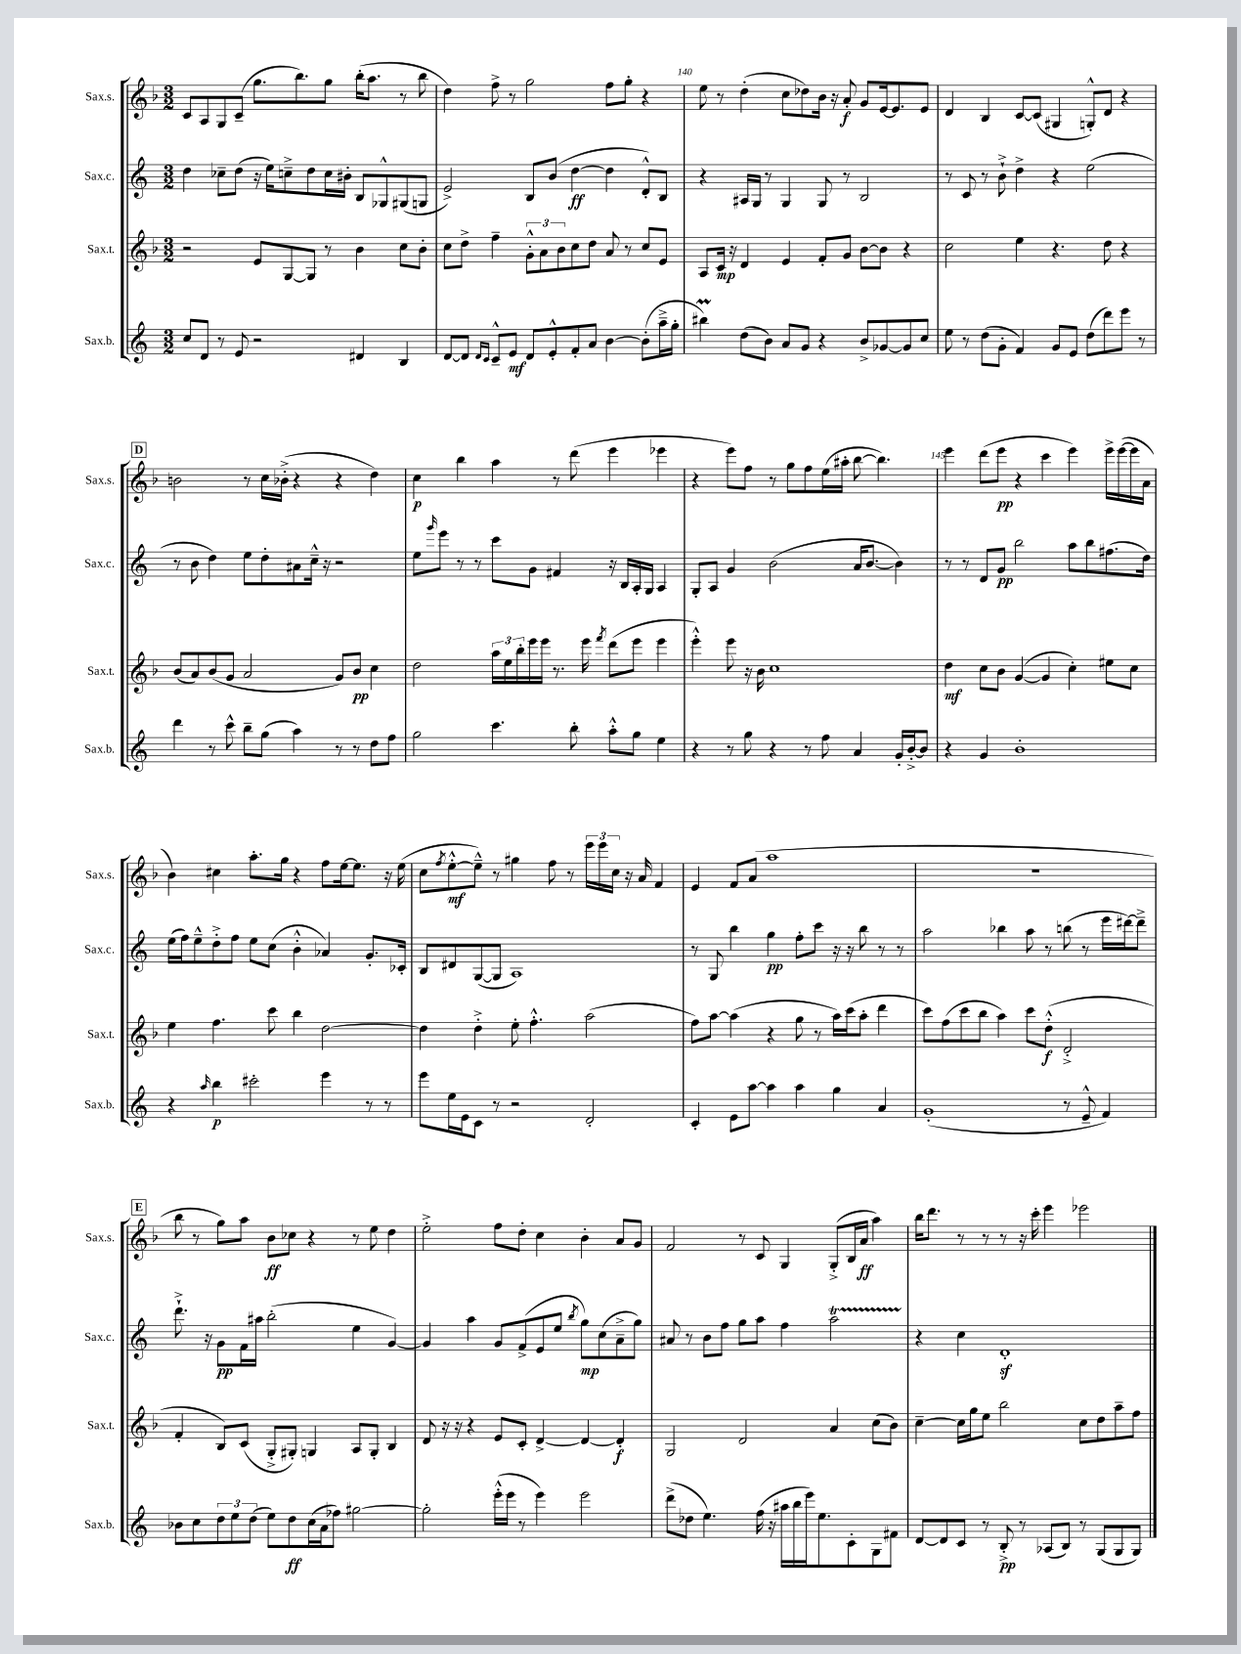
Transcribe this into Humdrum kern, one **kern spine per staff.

**kern	**kern	**kern	**kern
*staff4	*staff3	*staff2	*staff1
*clefG2	*clefG2	*clefG2	*clefG2
*k[]	*k[b-]	*k[]	*k[b-]
*M3/2	*M3/2	*M3/2	*M3/2
8cc	2r	4dd	8c
8d	.	.	8A
8r	.	8cc-~	8G
8e	.	(8dd	(8c~
2r	8e	16r	8.gg
.	.	16ee)	.
.	[8G	8cc~^	.
.	.	.	8.bb-)
.	8G]	8dd	.
.	8r	16cc	8gg
.	.	16b#'	.
4d#	4b-	8B	(16bb-'
.	.	.	8.aa
.	.	8G-^^	.
4B	8cc	(8G#	8r
.	8b-'	8G	8bb-
=	=	=	=
[8d	8cc	2e^)	4dd)
8d]	8dd^	.	.
16qqd	.	.	.
16qqc	.	.	.
8c~^^	4ff~	.	8ff^
8e	.	.	8r
8d	12g'^^	8B	2gg
.	12a	.	.
8e'^^	.	(8b	.
.	12b-	.	.
8f'	8cc	[4dd	.
8a	8dd	.	.
[4b	8a	4dd]	8ff
.	8r	.	8gg'
(8b']	8cc	8d'^^)	4r
16aa~^	8e	8B	.
16gg'	.	.	.
=	=	=	=
4bb#)	8A	4r	8ee
.	16c	.	8r
.	16r	.	.
(8dd	4d	16A#	(4dd'
.	.	16G	.
8b)	.	8r	.
8a	4e	4G	8cc
8g	.	.	8dd-)
4r	8f'	8G	16b-
.	.	.	16r
.	8g	8r	8a'
8b^	[8b-	2B	8g
[8g-	8b-]	.	[16e
.	.	.	8.e]
8g-]	4r	.	.
8cc	.	.	8e
=	=	=	=
8ee	2cc	8r	4d
8r	.	8c	.
(8dd	.	8r	4B-
8g'	.	8b`^	.
4f)	4ee	4dd^	[8c
.	.	.	(8c]
8g	4.r	4r	4G#
8e	.	.	.
(8dd	.	(2ee	8G'^^)
8ddd)	8dd	.	8d
8eee	4r	.	4r
8r	.	.	.
=	=	=	=
4ddd	(8b-	8r	2b
.	8a)	8b	.
8r	(8b-	4dd)	.
8ccc^^	8g	.	.
8bb~	2a	8ee	8r
(8gg	.	8dd'	16cc
.	.	.	(16b-'^
4aa)	.	8a#	4r
.	.	16cc~^^	.
.	.	16r	.
8r	8g)	2r	4r
8r	8b-	.	.
8dd	4cc	.	4dd)
8ff	.	.	.
=	=	=	=
2gg	2dd	8ee	4cc
.	.	16qqggg	.
.	.	8eee	.
.	.	8r	4bb-
.	.	8r	.
4.ccc	24aa	8ccc	4aa
.	24ee	.	.
.	24bb-'	.	.
.	16eee	8g	.
.	16eee	.	.
.	8.r	4f#	8r
8bb'	.	.	(8ddd
.	16eee	.	.
.	8qfff	.	.
8aa'^^	(8ddd	16r	4eee
.	.	16B	.
8gg	8eee	16A'	.
.	.	16G	.
4ee	4eee	4A	4eee-
=	=	=	=
4r	4eee'^^)	8G'	4r
.	.	8A	.
8r	8eee	4g	8eee)
8gg	16r	.	8ff
.	16b-	.	.
4r	1cc	(2b	8r
.	.	.	8gg
8r	.	.	8ff
8ff	.	.	(16ee
.	.	.	16aa#'
4a	.	16a	[8bb-
.	.	[8.b	.
.	.	.	4.bb-])
16g'	.	4b])	.
[16b'^	.	.	.
8b]	.	.	.
=	=	=	=
4r	4dd	8r	4eee
.	.	8r	.
4g	8cc	8d	(8ddd
.	8b-	8g	8eee
1b'	([4g	2bb	4r
.	4g]	.	4ccc
.	4cc')	8aa	4eee)
.	.	8bb	.
.	8ee#	(8.ff#	16eee^
.	.	.	([16eee
.	8cc	.	16eee]
.	.	16dd)	16a
=	=	=	=
4r	4ee	(16ee	4b-)
.	.	16ff)	.
.	.	8ee~^^	.
16qqaa	.	.	.
4bb	4.ff	8dd'^	4cc#
.	.	8ff	.
2ccc#'	.	8ee	8.aa'
.	8ccc	(8cc	.
.	.	.	16gg
.	4bb-	4b'^^	4r
4eee	[2dd	4a-)	8ff
.	.	.	[16ee
.	.	.	8.ee]
8r	.	8.g'	.
8r	.	.	16r
.	.	16c-'	(16ee
=	=	=	=
8eee	4dd]	8B	8cc
.	.	.	8qff
16ee	.	8d#	[8ee'^^
16e	.	.	.
8c	4dd'^	([8G	8ee~^^])
8r	.	8G]	8r
2r	8ee'	1A)	4gg#
.	4.ff'^^	.	.
.	.	.	8ff
.	.	.	8r
2d'	(2aa	.	24eee
.	.	.	24eee
.	.	.	24cc
.	.	.	16r
.	.	.	16a
.	.	.	4f
=	=	=	=
4c'	8ff)	8r	4e
.	[8aa	8G	.
8e	(4aa]	4bb	8f
[8aa	.	.	(8a
4aa]	4r	4gg	1aa
4aa	8gg	8ff'	.
.	8r	8ccc	.
4gg	16aa)	16r	.
.	(16ccc	16r	.
.	8aa'	8bb	.
4a	4ddd	8r	.
.	.	8r	.
=	=	=	=
(1g'	8ccc)	2aa	1.r
.	(8ff	.	.
.	8ccc	.	.
.	8bb-	.	.
.	4aa)	4bb-	.
.	8ccc	8aa	.
.	(8dd'^^	8r	.
8r	2d'^	(8bb	.
8e~^^	.	8r	.
4f)	.	16eee	.
.	.	[16ddd#)	.
.	.	8ddd#~^]	.
=	=	=	=
8b-	4f'	8.ddd`^	8bb-
8cc	.	.	8r
.	.	16r	.
12dd	8B-)	8g	8gg)
12ee	.	.	.
.	(8c	16f	8aa
(12dd	.	.	.
.	.	16aa#	.
8ee)	8G'^	(2bb'	8b-
8dd	8G#')	.	8cc-
(16cc	4G	.	4r
16a	.	.	.
8ff-)	.	.	.
[2gg#	8A	4ee	8r
.	8G'	.	8ee
.	4B-	[4g)	4dd
=	=	=	=
2gg#']	8d	4g]	2ee'^
.	16r	.	.
.	16r	.	.
.	4r	4aa	.
(16eee'^^	8e	8g	8ff
16eee	.	.	.
8r	8c'	(8f^	8dd'
4eee)	[4d^	8e	4cc
.	.	8ee	.
.	.	8qbb	.
2eee	4d_	8gg)	4b-'
.	.	(8cc	.
.	4d']	8a~^	8a
.	.	8gg)	8g
=	=	=	=
(8ddd^	2G	8a#	2f
8dd-	.	8r	.
4.ee)	.	8b	.
.	.	8ff	.
.	2d	8gg	8r
(16ff	.	8aa	8c
16r	.	.	.
16aa#	.	4ff	4G
16bb	.	.	.
16eee)	.	.	.
8.ee	.	.	.
.	4a	2aa	(8G'^
8c'	.	.	16B-
.	.	.	16a
8G	(8cc	.	4aa)
8f#	8b-)	.	.
=	=	=	=
[8d	[4cc~	4r	16bb-
.	.	.	8.ddd
8d]	.	.	.
8c	16cc]	4cc	8r
.	16gg	.	.
8r	8ee	.	8r
8B'^	2bb-	1d'	8r
8r	.	.	16r
.	.	.	16ccc'
(8A-	.	.	4eee
8B)	.	.	.
8r	8cc	.	2eee-
(8G	8dd	.	.
8G	8aa~	.	.
8G)	8ff	.	.
==	==	==	==
*-	*-	*-	*-
